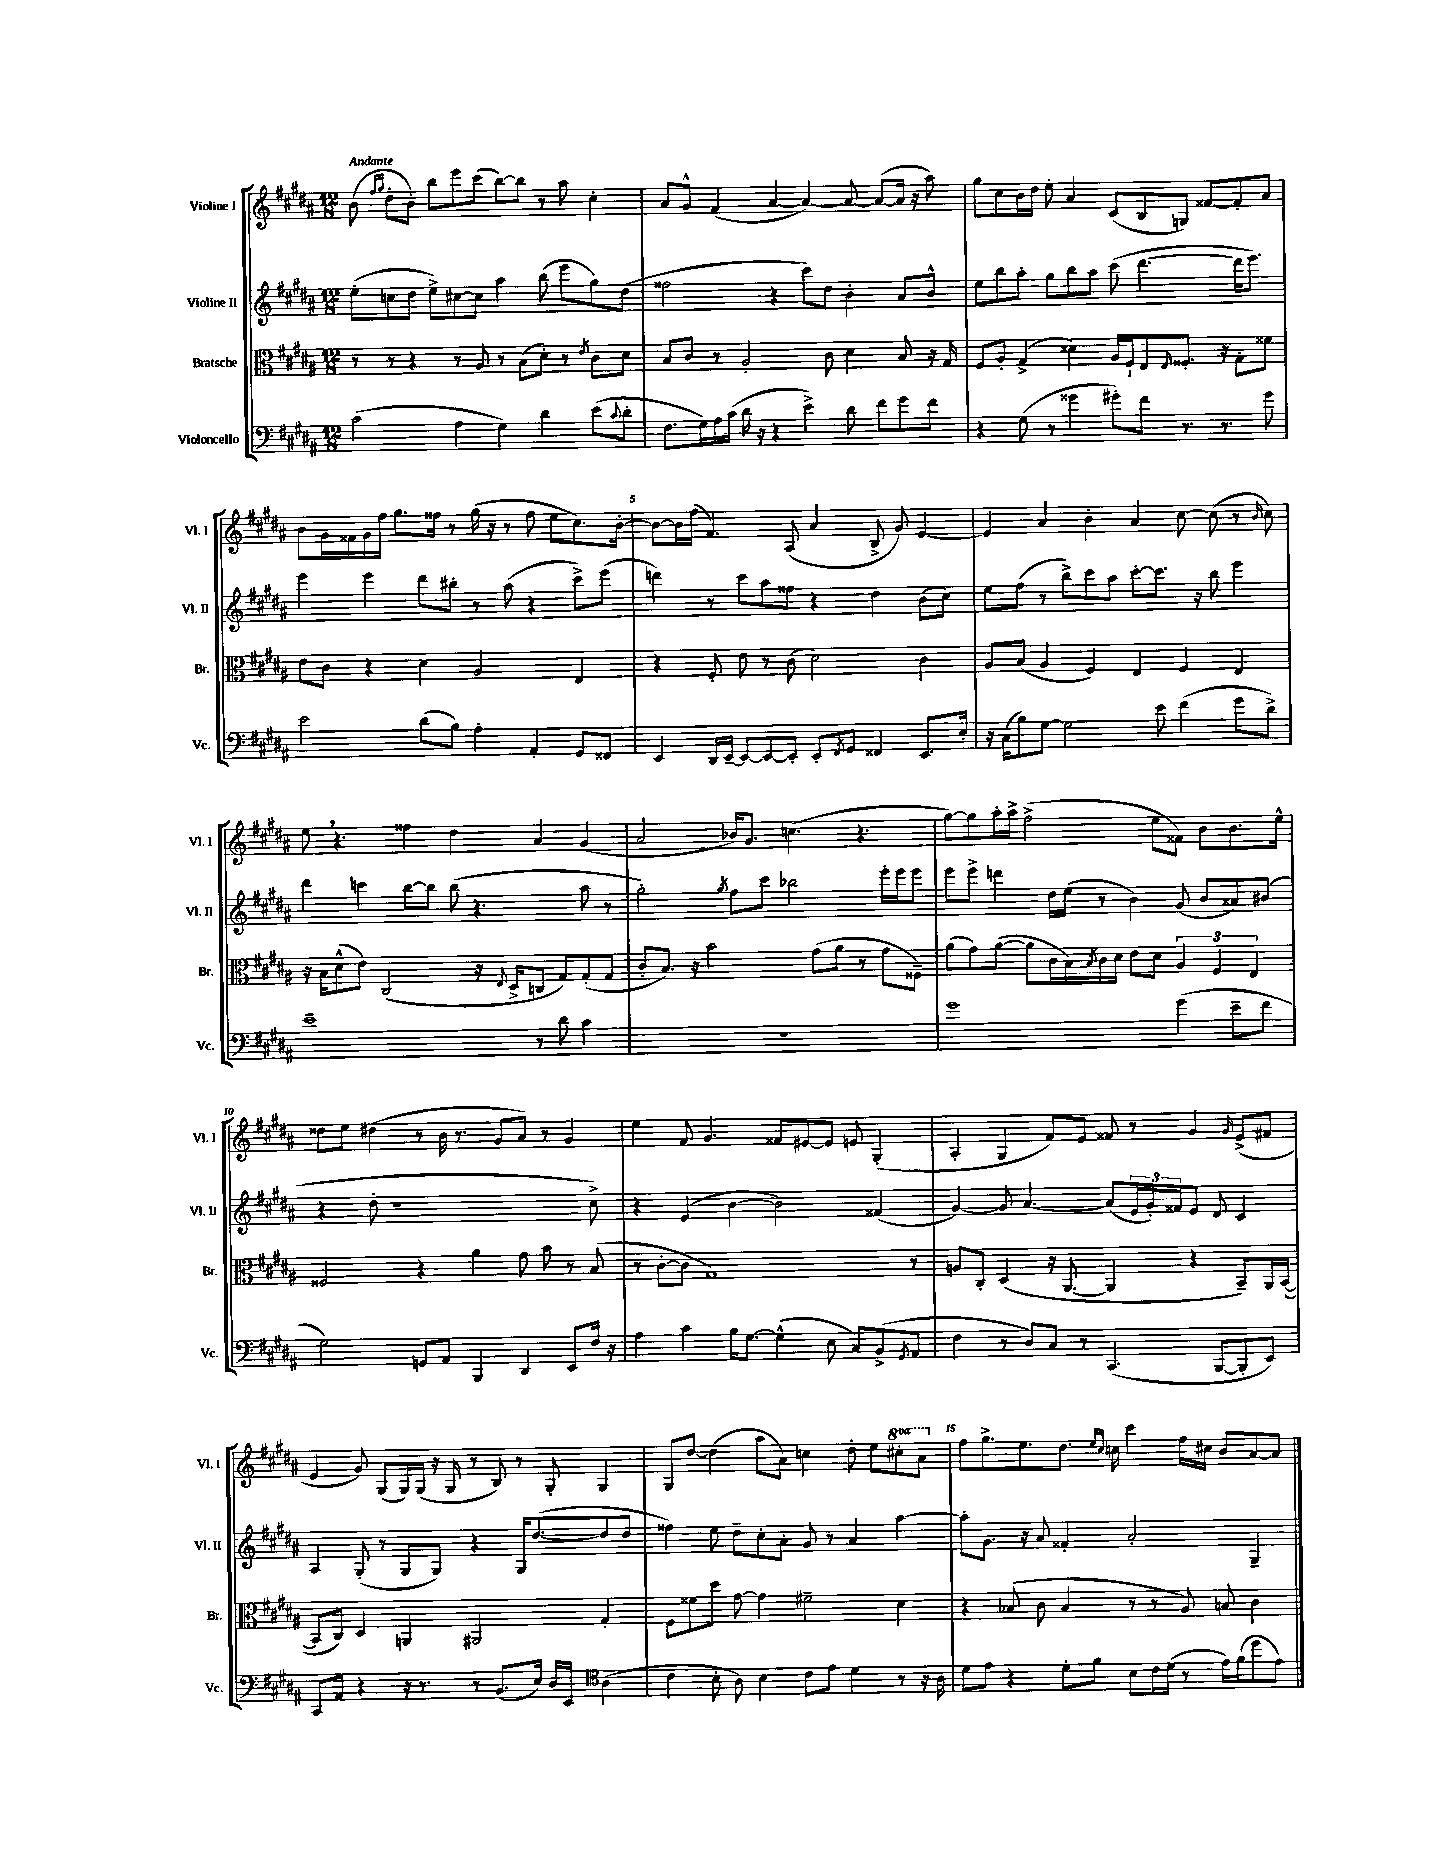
<<
\new StaffGroup <<
\new Staff = "s0" \with { instrumentName = "Violine I" shortInstrumentName = "Vl. I" } {
    \clef treble \key b \major \numericTimeSignature \time 12/8 \set Staff.ottavationMarkups = #ottavation-simple-ordinals \tempo "Andante"
    b'8( \grace { fis''16 gis''16 } dis''8-. b'8-.) b''8 e'''8 cis'''8( b''8~) b''8 r8 ais''8 cis''4-. |
    ais'8 gis'8-^ fis'4( ais'4~ ais'4~) ais'8~ ais'8~( ais'16 r16 ais''8) |
    gis''8 cis''8 b'16 dis''16 e''8-. ais'4 cis'8( b8 g8) fisis'8~ fisis'8-. ais'8 |
    b'8 gis'16 fisis'16 gis'16 fis''16 gis''8. fisis''16 r8 gis''16( r16 r8 fisis''8 e''8 cis''8.) b'16~-. |
    b'8~ b'16 fis''16( fis'4.) ais8( ais'4 b8-> gis'8) e'4~ |
    e'4 ais'4 b'4-. ais'4 cis''8~ cis''8( r8 \grace { b'16 } cis''8) |
    e''8 \breathe r4. fisis''4 dis''4 ais'4 gis'4( |
    ais'2 bes'16) gis'8. c''4.( r4. |
    gis''8~) gis''8 ais''16-. ais''16-> fis''2->( e''8 fisis'8) b'8 b'8. e''16-^ |
    disis''8 e''8 dis''4( r8 b'16 r8. gis'8 ais'8) r8 gis'4 |
    e''4 fis'8 gis'4. fisis'8 eis'8~ eis'8 e'8 gis4-.( |
    ais4-. gis4 fis'8) e'8 fisis'8 r8 gis'4 \grace { gis'16 } e'8->( fis'8 |
    e'4 gis'8) gis8( gis16) gis16( r16 gis16 r8 b8) r8 gis8-. gis4 |
    gis8 dis''8~ dis''4( ais''8 ais'8) c''4 dis''8-. e''8 \ottava #1 cis'''!8-. ais''8 \ottava #0 |
    fis''8 gis''8.-> e''8. dis''8. \grace { e''16 cis''16 } c''16 cis'''4 fis''16 cis''16 b'8 ais'8~ ais'8 \bar "|." |
}
\new Staff = "s1" \with { instrumentName = "Violine II" shortInstrumentName = "Vl. II" } {
    \clef treble \key b \major \numericTimeSignature \time 12/8
    e''8-.( c''8 dis''8 e''8->) cis''8~ cis''8 ais''4 b''8( e'''8 gis''8) dis''8( |
    fisis''2 r4 cis'''8) dis''8 b'4-. ais'8 b'8-^ |
    e''8 b''8 ais''8-. gis''8 b''8 ais''8 cis'''8( dis'''4.~ dis'''16 e'''8.) |
    e'''4 e'''4 dis'''8 bis''8-. r8 ais''8( r4 cis'''8->) e'''8( |
    d'''4) r8 cis'''8 ais''8 fisis''8 r4 dis''4 b'8( cis''8) |
    e''8 fis''8( r8 b''8->) cis'''8 ais''8 cis'''8~-. cis'''8. r16 b''8 e'''4 |
    dis'''4 c'''4 b''8~ b''8 b''8( r4. ais''8 r8 |
    gis''2-.) \acciaccatura { gis''8 } fis''8 cis'''8 bes''2 e'''16-. e'''16 e'''8 |
    e'''8 e'''8-> d'''4 dis''16 e''16( r8 b'4) gis'8( b'8 aisis'8) bis'8( |
    r4 dis''8-. r1 cis''8->) |
    r4 e'4( b'4~ b'2) fisis'4( |
    gis'4~) gis'8 ais'4.~ ais'8( \tuplet 3/2 { e'16 gis'16-.) fisis'16 } e'8 dis'8 cis'4 |
    ais4 gis8-.( r8 gis8 gis8) r4 gis16 dis''8.~( dis''8 dis''8 |
    fisis''4) e''8 dis''8-- cis''8-. ais'8-. gis'8 r8 ais'4 ais''4~ |
    ais''8-. gis'8. r16 ais'8 fisis'4-. ais'2-. gis4-- \bar "|." |
}
\new Staff = "s2" \with { instrumentName = "Bratsche" shortInstrumentName = "Br." } {
    \clef alto \key b \major \numericTimeSignature \time 12/8
    r8 r8 r4 r8 ais8 r8 b8( dis'8-.) r8 \acciaccatura { e'8 } cis'8 dis'8 |
    b8 cis'8 r8 ais2-. cis'8 dis'4 b8 r16 gis16 |
    fis8 ais8-. gis4->( disis'4) ais16 fis16-! e8 \grace { e16 } fisis8.-. r16 gis8-. fisis'8 |
    e'8 cis'8 r4 dis'4 ais2 e4 |
    r4 fis8-. e'8 r8 cis'8( dis'2) cis'4 |
    ais8 b8( ais4 fis4) e4 fis4 e4 |
    r16 b16 dis'8-^( e'8) cis2( r16 \appoggiatura { e8 } dis16-> c8 gis8) gis8-.( gis8 |
    cis'8-. b8.) r16 b'2 gis'8( ais'8 r8 gis'8 fisis8--) |
    ais'8( gis'8) ais'8~( ais'8 cis'16 b16) \acciaccatura { b8 } cis'16 dis'16 e'8 dis'8 \tuplet 3/2 { ais4 fis4 e4 } |
    fisis2 r4 ais'4 gis'8 b'8 r8 b8( |
    r8 cis'8~-. cis'8 gis1) r8 |
    a8 cis8-. dis4( r16 ais,8.~ ais,4 r4 b,8--) ais,16 b,16~( |
    b,8 cis8) dis4 a,4 ais,2 gis4-. |
    fis8 fisis'8 dis''8 gis'8~ gis'4 fis'2-- dis'4 |
    r4 bes8( cis'8 bes4 r8 r8 ais8) b8 cis'4 \bar "|." |
}
\new Staff = "s3" \with { instrumentName = "Violoncello" shortInstrumentName = "Vc." } {
    \clef bass \key b \major \numericTimeSignature \time 12/8
    cis'2( ais4 gis4) dis'4 e'8( \appoggiatura { cis'8 } dis'8-. |
    fis8. gis16) ais16 cis'16( dis'16 r16 r4 e'4->) dis'8 fis'8 gis'8 fis'8 |
    r4 gis8( r8 gisis'4 gis'8-.) fis'8 r8. r8. gis'8 |
    e'2 dis'8( b8) ais4-. ais,4-. gis,8 fisis,8 |
    e,4 dis,16 e,16~-- e,8~ e,8~ e,8-. e,8-. \acciaccatura { fis,8 } gis,8 fisis,4 e,8. e16-. |
    r16 cis16( b8) gis8~ gis2 e'8 fis'4( gis'8 dis'8->) |
    e'1-- r8 dis'8 cis'4 |
    R1. |
    gis'1 gis'4( e'8-- fis'8 |
    gis2) g,8 ais,8 b,,4 dis,4 e,8 fis16 r16 |
    ais4 cis'4 b16 gis8.~ gis4-^( e8 cis8) b,8->( \acciaccatura { gis,8 } ais,8 |
    fis4 r8 dis8) cis8 r8 cis,4.( b,,8~ b,,8-. e,8) |
    cis,8 ais,8 r4 r16 r8. r8 b,8.( e16) dis16 e,16 \clef tenor ais4( |
    cis'4 b8-. ais8) b4 cis'8 e'8 dis'4 r8 r16 ais16 |
    dis'8 e'8 r4 dis'8-. fis'8 b8 cis'16 dis'16( r8 e'16) fis'16( dis''8 e'8) \bar "|." |
}
>>
>>
\layout { \context { \Score \override BarNumber.break-visibility = ##(#f #t #t) barNumberVisibility = #(every-nth-bar-number-visible 5) } }
